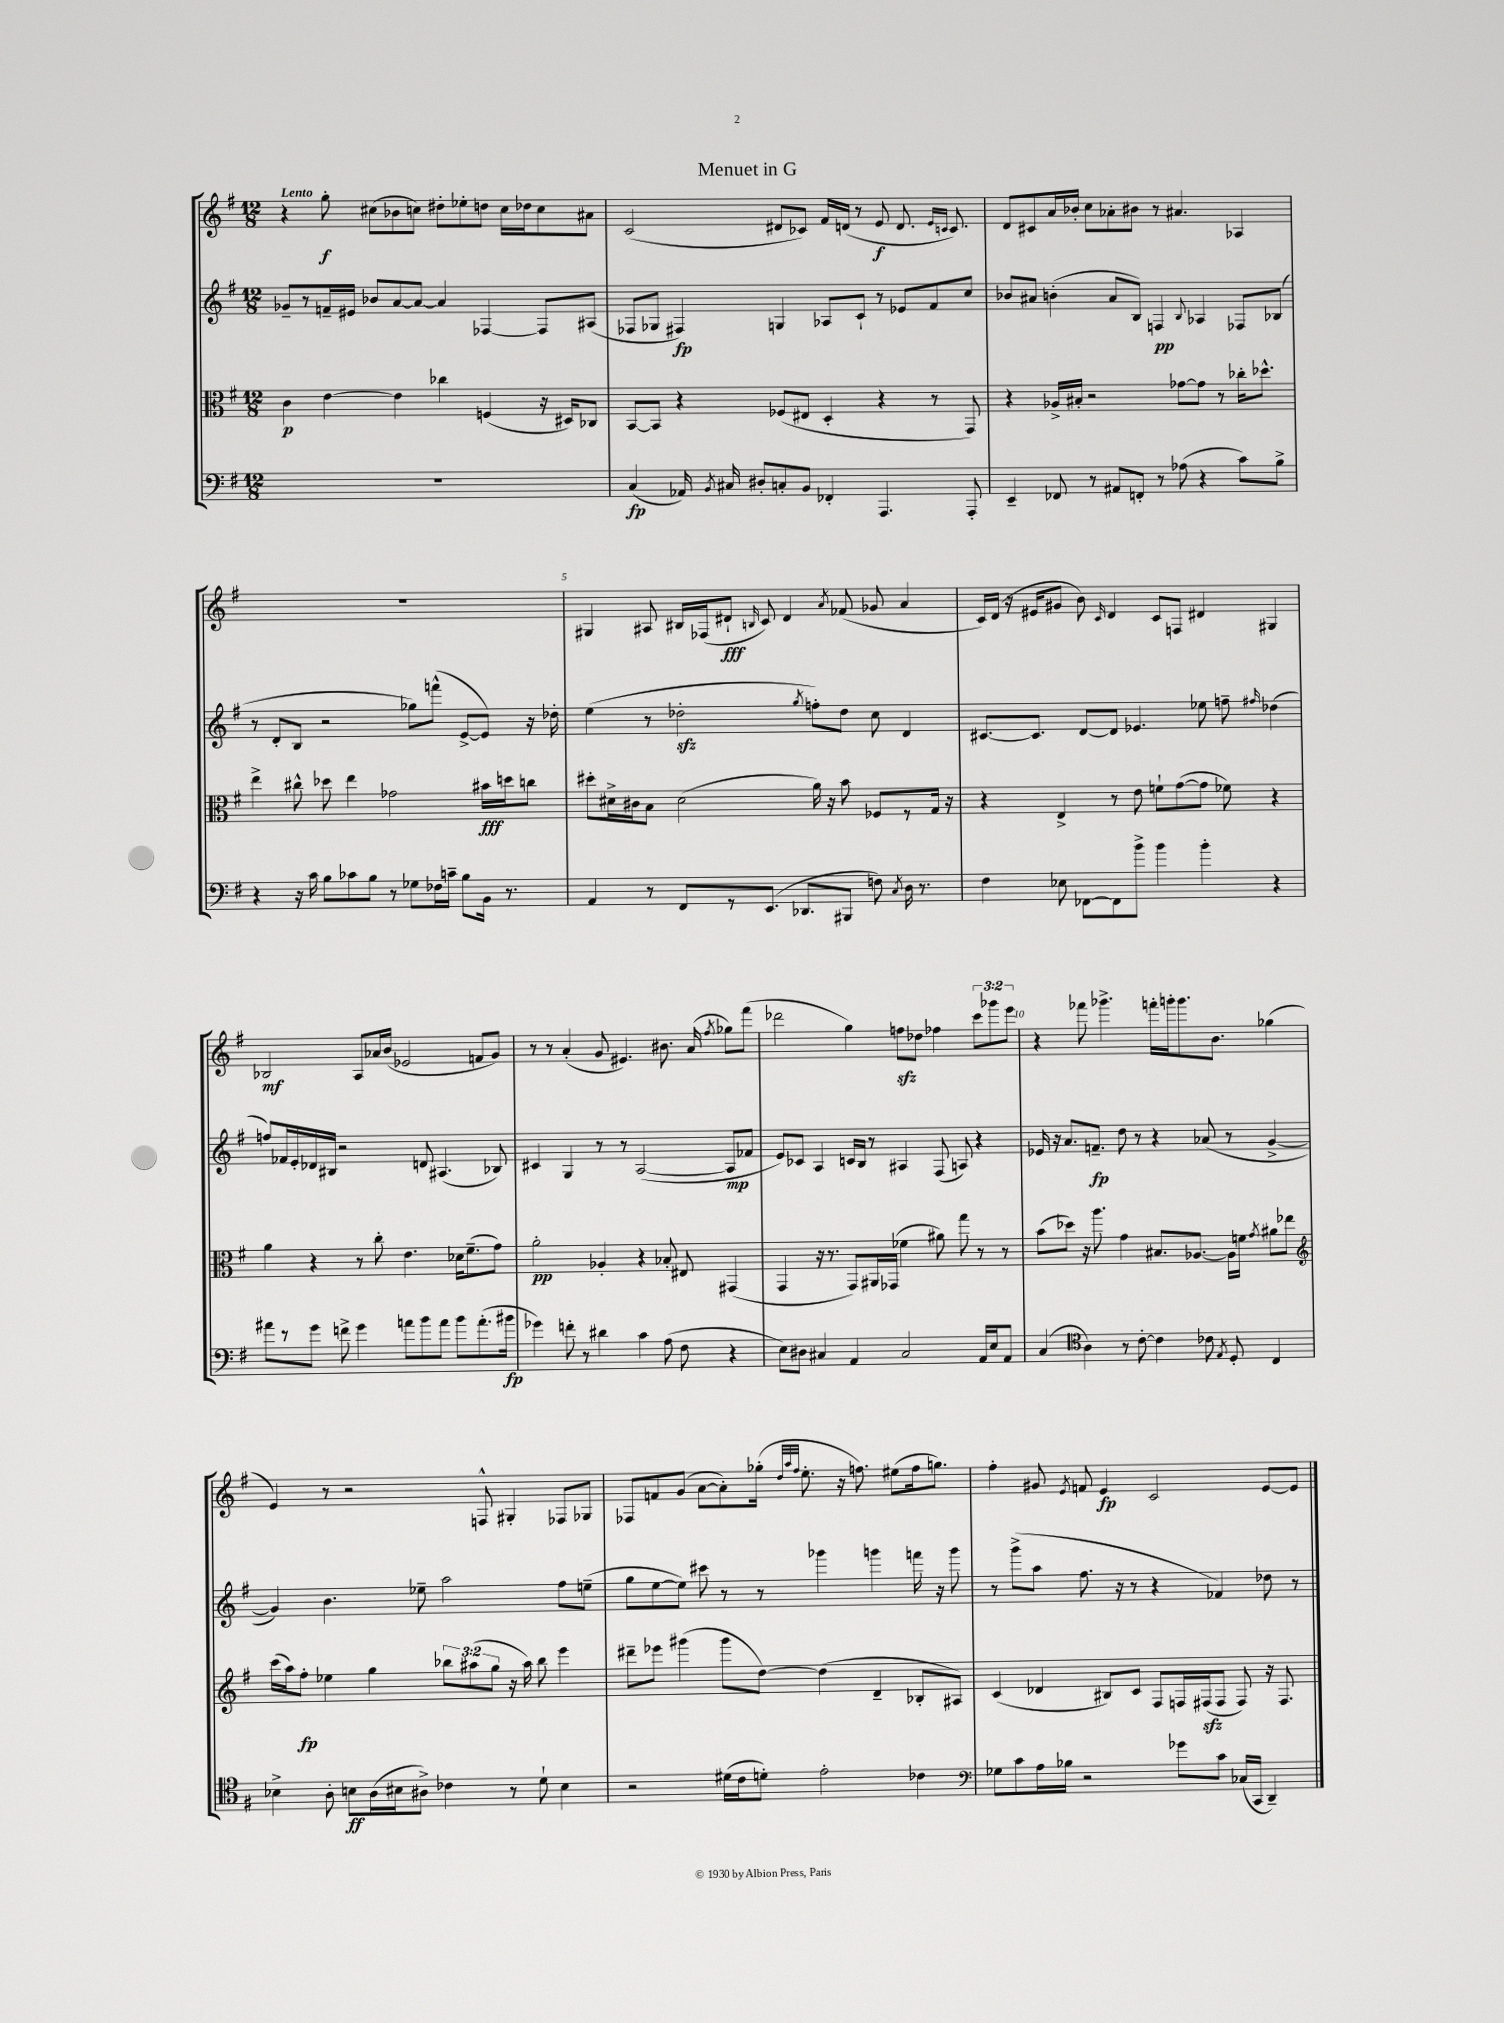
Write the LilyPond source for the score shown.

\header { title = "Menuet in G" }
<<
\new StaffGroup <<
\new Staff = "s0" {
    \clef treble \key g \major \numericTimeSignature \time 12/8 \override Staff.TupletNumber.text = #tuplet-number::calc-fraction-text \tempo "Lento"
    \autoBeamOff r4 g''8-.\f cis''8[( bes'8 c''8]) dis''8[-. ees''8-. d''8] c''16[ des''16 c''8 ais'8] |
    c'2( dis'8[ ces'8]) fis'16[ d'16]( r8 e'8\f d'8. \grace { e'16[ c'16] } c'8.) |
    d'8[ cis'8 a'16 bes'16]-. c''8[ aes'8-. bis'8] r8 ais'4. aes4 |
    R1. |
    gis4 ais8 bis16[ fes16( dis'8]-!\fff \grace { b16 } c'8) dis'4 \acciaccatura { a'8 } fes'8( ges'8 a'4 |
    c'16[) d'16]( r16 eis'16[ gis'8] b'8) \grace { c'16 } d'4 c'8[ f8] dis'4 gis4 |
    bes2\mf a8[ aes'16 b'16]( ees'2 f'8[ g'8]) |
    r8 r8 a'4-.( g'8 eis'4.) bis'8. a'16( \acciaccatura { fis''8 } ges''8[) fis'''8]( |
    des'''2 g''4) f''8[\sfz des''8] fes''4 \tuplet 3/2 { c'''8[ ges'''8 e'''8] } |
    r4 fes'''8 ges'''4.-> f'''16[-. g'''16-. g'''8. b'8.] ges''4( |
    e'4) r8 r2 f8-^ gis4-. fes8[ ges8] |
    fes8[ f'8 g'8]( a'8[~ a'8-.) ges''16]-.( \grace { d''32[ a''32 fis''32] } e''8.-. r16 f''8.) eis''8[( f''16 g''8.]) |
    fis''4-. gis'8 \acciaccatura { e'8 } f'8 e'4\fp c'2 e'8[~ e'8] \bar "|." |
}
\new Staff = "s1" {
    \clef treble \key g \major \numericTimeSignature \time 12/8
    \autoBeamOff ges'8[-- r8 f'16-- eis'16] bes'8[ a'8~ a'8]~ a'4 fes4~ fes8[ ais8]( |
    fes8[ ges8] fis4\fp) g4 aes8[ c'8]-! r8 ees'8[ fis'8 c''8] |
    bes'8[ ais'8] b'4-.( ais'8[ b8]) f4\pp \appoggiatura { b8 } aes4 fes8[ bes8]( |
    r8 d'8[-. b8] r2 ges''8[) f'''8]-^( e'8[~-> e'8]) r16 des''16-. |
    e''4( r8 des''2-.\sfz \acciaccatura { g''8 } f''8[-.) des''8] c''8 d'4 |
    cis'8.[~ cis'8.] d'8[~ d'8] ees'4. ees''8 f''8-- \grace { fis''16 } des''4( |
    f''8[) fes'16 e'16-. des'16 bis16] r2 d'8 ais4.( bes8) |
    cis'4 g4 r8 r8 a2~( a8[\mp fes'8] |
    e'8[) ces'8] a4 c'16[ b16] r8 ais4 fis8( a8) r4 |
    ees'16 r16 a'8.[ f'8.]--\fp d''8 r8 r4 aes'8( r8 g'4~-> |
    g'4) b'4. ees''8-- a''2 fis''8[ e''8]--( |
    g''8[ e''8~ e''8]) cis'''8 r8 r8 ges'''4 g'''4 f'''16 r16 g'''8 |
    r8 g'''8[->( a''8] fis''8. r16 r8 r4 fes'4) des''8 r8 \bar "|." |
}
\new Staff = "s2" {
    \clef alto \key g \major \numericTimeSignature \time 12/8 \override Staff.TupletNumber.text = #tuplet-number::calc-fraction-text
    \autoBeamOff c'4\p e'4~ e'4 ces''4 f4( r16 dis16[) ces8] |
    b,8[~ b,8] r4 fes8[( eis8] d4-. r4 r8 g,8) |
    r4 aes16[-> bis16]-. r2 ges'8[~ ges'8] r8 ces''16[-. des''8.]-^ |
    e''4-> cis''8-^ des''8 e''4 ges'2 bis'16[\fff d''16 c''8] |
    dis''8[-. dis'16-> cis'16 b8] dis'2( a'16) r16 b'8 fes8[ r8 g16] r16 |
    r4 e4-> r8 e'8 f'8[-! g'8~( g'8] fes'8) r4 |
    a'4 r4 r8 c''8-. e'4. des'16[ fis'8.--( g'8]) |
    a'2-.\pp aes4-. r4 bes8-. eis8 gis,4( |
    g,4 r16 r8. g,8[) ais,16 ges,16]( fes'4 ais'8) g''8 r8 r8 |
    b'8[( des''8]) r16 a''8. g'4 bis8.[ aes8.]~ aes16[ f'16] \acciaccatura { g'8 } ais'8[ ees''8] |
    \clef treble c'''16[( a''16) fis''8]-.\fp ees''4 g''4 \tuplet 3/2 { bes''8[ ais''8( g''8] } r16 ais''16) bes''8 e'''4 |
    dis'''8[-- ees'''8] gis'''4( gis'''8[ d''8]~) d''4( d'4-- bes8[-. ais8]) |
    c'4( des'4 bis8[) c'8] fis8[ f16 fis16\sfz( fis8] fis8) r16 fis8. \bar "|." |
}
\new Staff = "s3" {
    \clef bass \key g \major \numericTimeSignature \time 12/8
    \autoBeamOff R1. |
    c4\fp( aes,16) \acciaccatura { b,8 } cis16 dis8[-. c8-. b,8] fes,4-. a,,4. a,,8-. |
    e,4-- fes,8 r8 ais,8[ f,8]-. r8 aes8( r4 c'8[) b8]-> |
    r4 r16 c'16 b8[ ces'8 b8] r8 ges8[ fes16 c'16]-- b8[ b,16] r8. |
    a,4 r8 fis,8[ r8 e,8.]( des,8.[ bis,,8] f8) \acciaccatura { c8 } d16 r8. |
    fis4 ees8 fes,8[~ fes,8 b'8]-> b'4 b'4-. r4 |
    ais'8[ r8 g'8] f'8-> g'4 a'8[ b'8 a'8] b'8[ a'8.-.( bis'16]\fp |
    ges'4) f'8-. r8 dis'4 c'4 a8( fis8 r4 |
    e8[) dis8] cis4 a,4 cis2 a,16[ e16 a,8] |
    c4( \clef tenor a4) r8 c'8~-. c'4 ces'8 \acciaccatura { e8 } d8-. c4 |
    bes4-> a8-. b8[\ff a16( bis16 ais8]->) ces'4 r8 d'8-! bis4 |
    r2 dis'16[( c'16 d'8]-.) e'2-. ces'4 |
    \clef bass ges8[ c'8 a16 bes16] r2 ges'8[ c'8] ces16[( c,16] d,4--) \bar "|." |
}
>>
>>
\layout { \context { \Score \override BarNumber.break-visibility = ##(#f #t #t) barNumberVisibility = #(every-nth-bar-number-visible 5) } }
